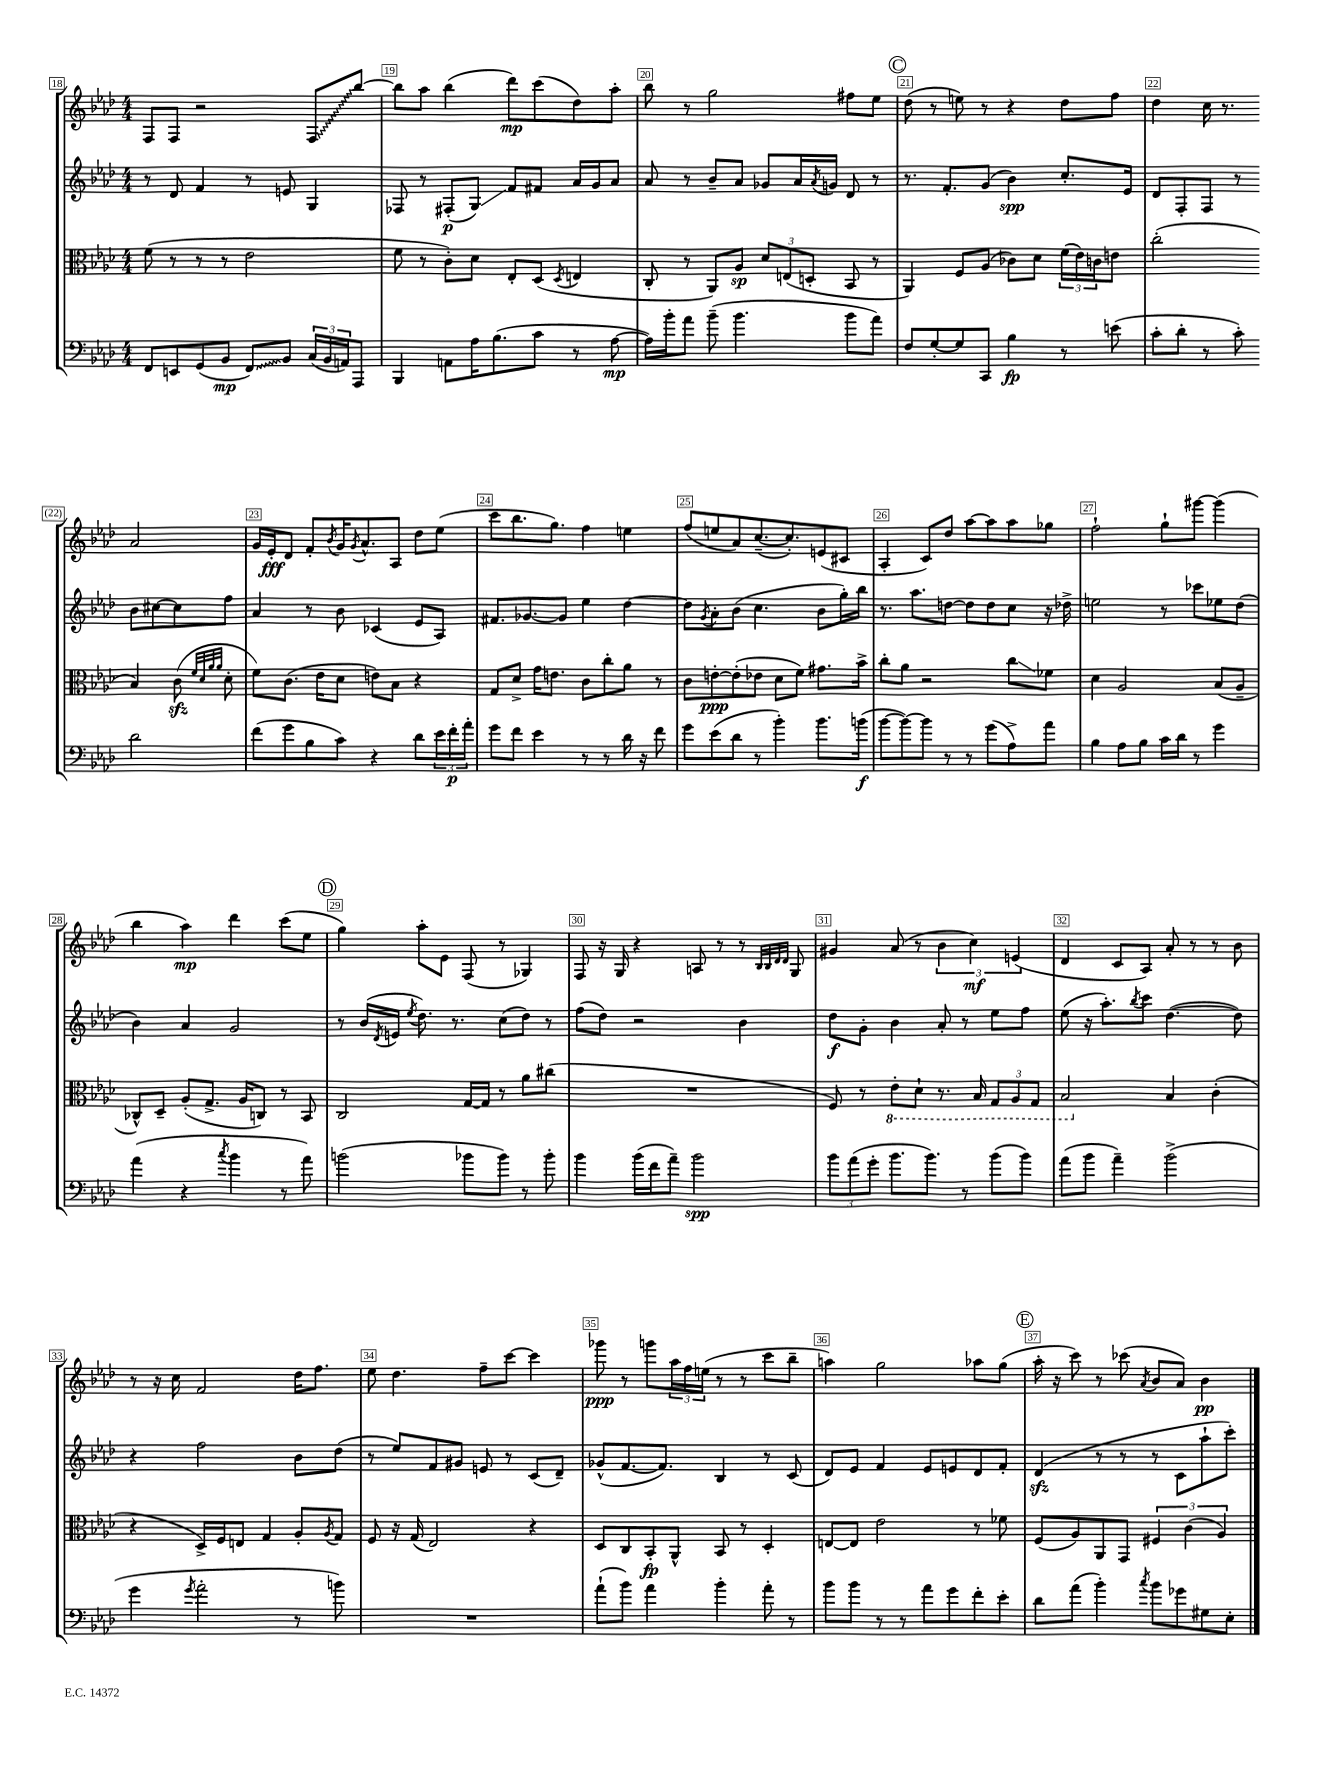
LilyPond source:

<<
\new StaffGroup <<
\new Staff = "s0" {
    \clef treble \key aes \major \numericTimeSignature \time 4/4
    f8 f8 r2 \once \override Glissando.style = #'zigzag f8\glissando bes''8~ |
    bes''8 aes''8 bes''4( des'''8\mp) c'''8( des''8) aes''8-. |
    bes''8 r8 g''2 fis''8 ees''8 |
    \mark \markup { \circle "C" } des''8( r8 e''8) r8 r4 des''8 f''8 |
    des''4 c''16 r8. aes'2 |
    g'16 ees'16-.\fff des'8 f'8-. \acciaccatura { bes'8 } g'16 \acciaccatura { g'8 } aes'8.-^ aes8 des''8 ees''8( |
    c'''8 bes''8. g''8.) f''4 e''4 |
    f''8( e''8 aes'8) c''8.~--( c''8.-.) e'8( cis'8 |
    aes4-. c'8) des''8 aes''8~ aes''8 aes''8 ges''8 |
    f''2-! g''8-! gis'''8~ gis'''4( |
    bes''4 aes''4\mp) des'''4 c'''8( ees''8 |
    \mark \markup { \circle "D" } g''4) aes''8-. ees'8 f8( r8 ges4) |
    f8 r16 g16 r4 a8 r8 r8 \grace { bes32 bes32 des'32 des'32 } g8 |
    gis'4 aes'8( r8 \tuplet 3/2 { bes'4 c''4\mf) e'4( } |
    des'4 c'8 aes8) aes'8-. r8 r8 bes'8 |
    r8 r16 c''16 f'2 des''16 f''8. |
    ees''8 des''4. f''8-- c'''8~ c'''4 |
    ges'''8\ppp r8 g'''8 \tuplet 3/2 { aes''16 f''16 e''16( } r8 r8 c'''8 bes''8-- |
    a''4) g''2 aes''8 g''8( |
    \mark \markup { \circle "E" } aes''16-. r16 c'''8) r8 ces'''8( \acciaccatura { aes'8 } bes'8 aes'8) bes'4\pp \bar "|." |
}
\new Staff = "s1" {
    \clef treble \key aes \major \numericTimeSignature \time 4/4
    r8 des'8 f'4 r8 e'8 g4 |
    fes8 r8 fis8-.\p( g8\glissando) f'8 fis'8 aes'16 g'16 aes'8 |
    aes'8 r8 bes'8-- aes'8 ges'8 aes'16 \acciaccatura { aes'8 } g'16 des'8 r8 |
    \mark \markup { \circle "C" } r8. f'8.-. g'8( bes'4\spp) c''8.-. ees'16 |
    des'8 f8-. f8 r8 bes'8 cis''8~ cis''8 f''8 |
    aes'4 r8 bes'8 ces'4( ees'8 aes8) |
    fis'8. ges'8.~ ges'8 ees''4 des''4~ |
    des''8 \acciaccatura { g'8 } aes'8-. bes'8( c''4. bes'8 g''16-.) bes''16 |
    r8. aes''8. d''8~ d''8 d''8 c''8 r16 des''16-> |
    e''2 r8 ces'''8 ees''8 des''8( |
    bes'4) aes'4 g'2 |
    \mark \markup { \circle "D" } r8 bes'16( \acciaccatura { des'8 } e'16 \acciaccatura { ees''8 } des''8.) r8. c''8( des''8) r8 |
    f''8( des''8) r2 bes'4 |
    des''8\f g'8-. bes'4 aes'8-. r8 ees''8 f''8 |
    ees''8( r16 aes''8.-.) \acciaccatura { bes''8 } c'''8 des''4.~( des''8) |
    r4 f''2 bes'8 des''8( |
    r8 ees''8) f'8 gis'8 e'8 r8 c'8( des'8--) |
    ges'8-^( f'8.~ f'8.) bes4 r8 c'8( |
    des'8) ees'8 f'4 ees'8 e'8 des'8 f'8-. |
    \mark \markup { \circle "E" } des'4\sfz( r8 r8 r8 c'8 aes''8-! c'''8-.) \bar "|." |
}
\new Staff = "s2" {
    \clef alto \key aes \major \numericTimeSignature \time 4/4
    f'8( r8 r8 r8 ees'2 |
    f'8 r8 c'8-.) des'8 ees8-. des8( \acciaccatura { des8 } e4 |
    c8-. r8 aes,8) aes8\sp \tuplet 3/2 { des'8 e8( d8-. } bes,8 r8 |
    \mark \markup { \circle "C" } aes,4) f8 aes8( ces'8) des'8 \tuplet 3/2 { f'16( ees'16) c'16 } e'8 |
    c''2-.( bes4) c'8\sfz( \grace { f'32 des'32 aes'32 aes'32 } des'8-. |
    f'8) c'8.( ees'16 des'8 e'8) bes8 r4 |
    g8 des'8-> g'16 e'8. c'8 c''8-. aes'8 r8 |
    c'8 e'8~-.\ppp e'8-.( ees'8 des'8 f'8) gis'8. bes'16-> |
    c''8-. aes'8 r2 c''8\glissando fes'8 |
    des'4 aes2 bes8( aes8-- |
    ces8-^) des8-- aes8-.( g8.-> aes16 c8) r8 bes,8 |
    \mark \markup { \circle "D" } c2 g16~ g16 r8 aes'8 cis''8( |
    R1 |
    f8) r8 \ottava #-1 ees8-. des8-! r8. bes,16 \tuplet 3/2 { g,8 aes,8 g,8 } |
    bes,2 \ottava #0 bes4 c'4-.( |
    r4 des16->) f16 e8 g4 aes8-. \acciaccatura { aes8 } g8 |
    f8 r16 g16( ees2) r4 |
    des8 c8 bes,8-.\fp aes,8-^ bes,8 r8 des4-. |
    e8~ e8 ees'2 r8 fes'8 |
    \mark \markup { \circle "E" } f8( aes8) aes,8 g,8 \tuplet 3/2 { fis4 c'4( aes4) } \bar "|." |
}
\new Staff = "s3" {
    \clef bass \key aes \major \numericTimeSignature \time 4/4
    f,8 e,8 g,8( bes,8\mp \once \override Glissando.style = #'zigzag f,8\glissando) bes,8 \tuplet 3/2 { c16( bes,16 a,16) } aes,,8 |
    bes,,4 a,8 aes16 bes8.( c'8 r8 aes8~\mp |
    aes16) bes'16-. aes'8 bes'8--( bes'4. bes'8 aes'8) |
    \mark \markup { \circle "C" } f8 g8~-. g8 c,8 bes4\fp r8 e'8( |
    c'8-. des'8-. r8 c'8-.) des'2 |
    f'8( g'8 bes8 c'8) r4 des'8 \tuplet 3/2 { ees'16 f'16-.\p aes'16-. } |
    g'8 f'8 ees'4 r8 r8 des'16 r16 f'8 |
    g'8 ees'8( des'8 r8 bes'4-.) bes'8. b'16\f( |
    bes'8~ bes'8~) bes'8 r8 r8 g'8( aes8->) aes'8 |
    bes4 aes8 bes8 c'16 des'16 r8 g'4 |
    aes'4( r4 \acciaccatura { c''8 } bes'4 r8 aes'8) |
    \mark \markup { \circle "D" } b'2( bes'8 bes'8) r8 bes'8-. |
    bes'4 bes'16( f'16 aes'8--) bes'2\spp |
    \tuplet 3/2 { bes'8 aes'8( g'8-. } bes'8. bes'8.) r8 bes'8( bes'8) |
    aes'8( bes'8 aes'4--) bes'2->( |
    g'4 \acciaccatura { g'8 } aes'2-. r8 b'8) |
    R1 |
    aes'8-!( bes'8) aes'4 bes'4-. aes'8-. r8 |
    bes'8 bes'8 r8 r8 aes'8 g'8 f'8-. ees'8-. |
    \mark \markup { \circle "E" } des'8 aes'8( bes'4-.) \acciaccatura { c''8 } bes'8 ges'8 gis8 ees8-. \bar "|." |
}
>>
>>
\layout { \context { \Score currentBarNumber = #18 \override BarNumber.break-visibility = ##(#f #t #t) barNumberVisibility = #all-bar-numbers-visible \override BarNumber.stencil = #(make-stencil-boxer 0.1 0.3 ly:text-interface::print) } }
